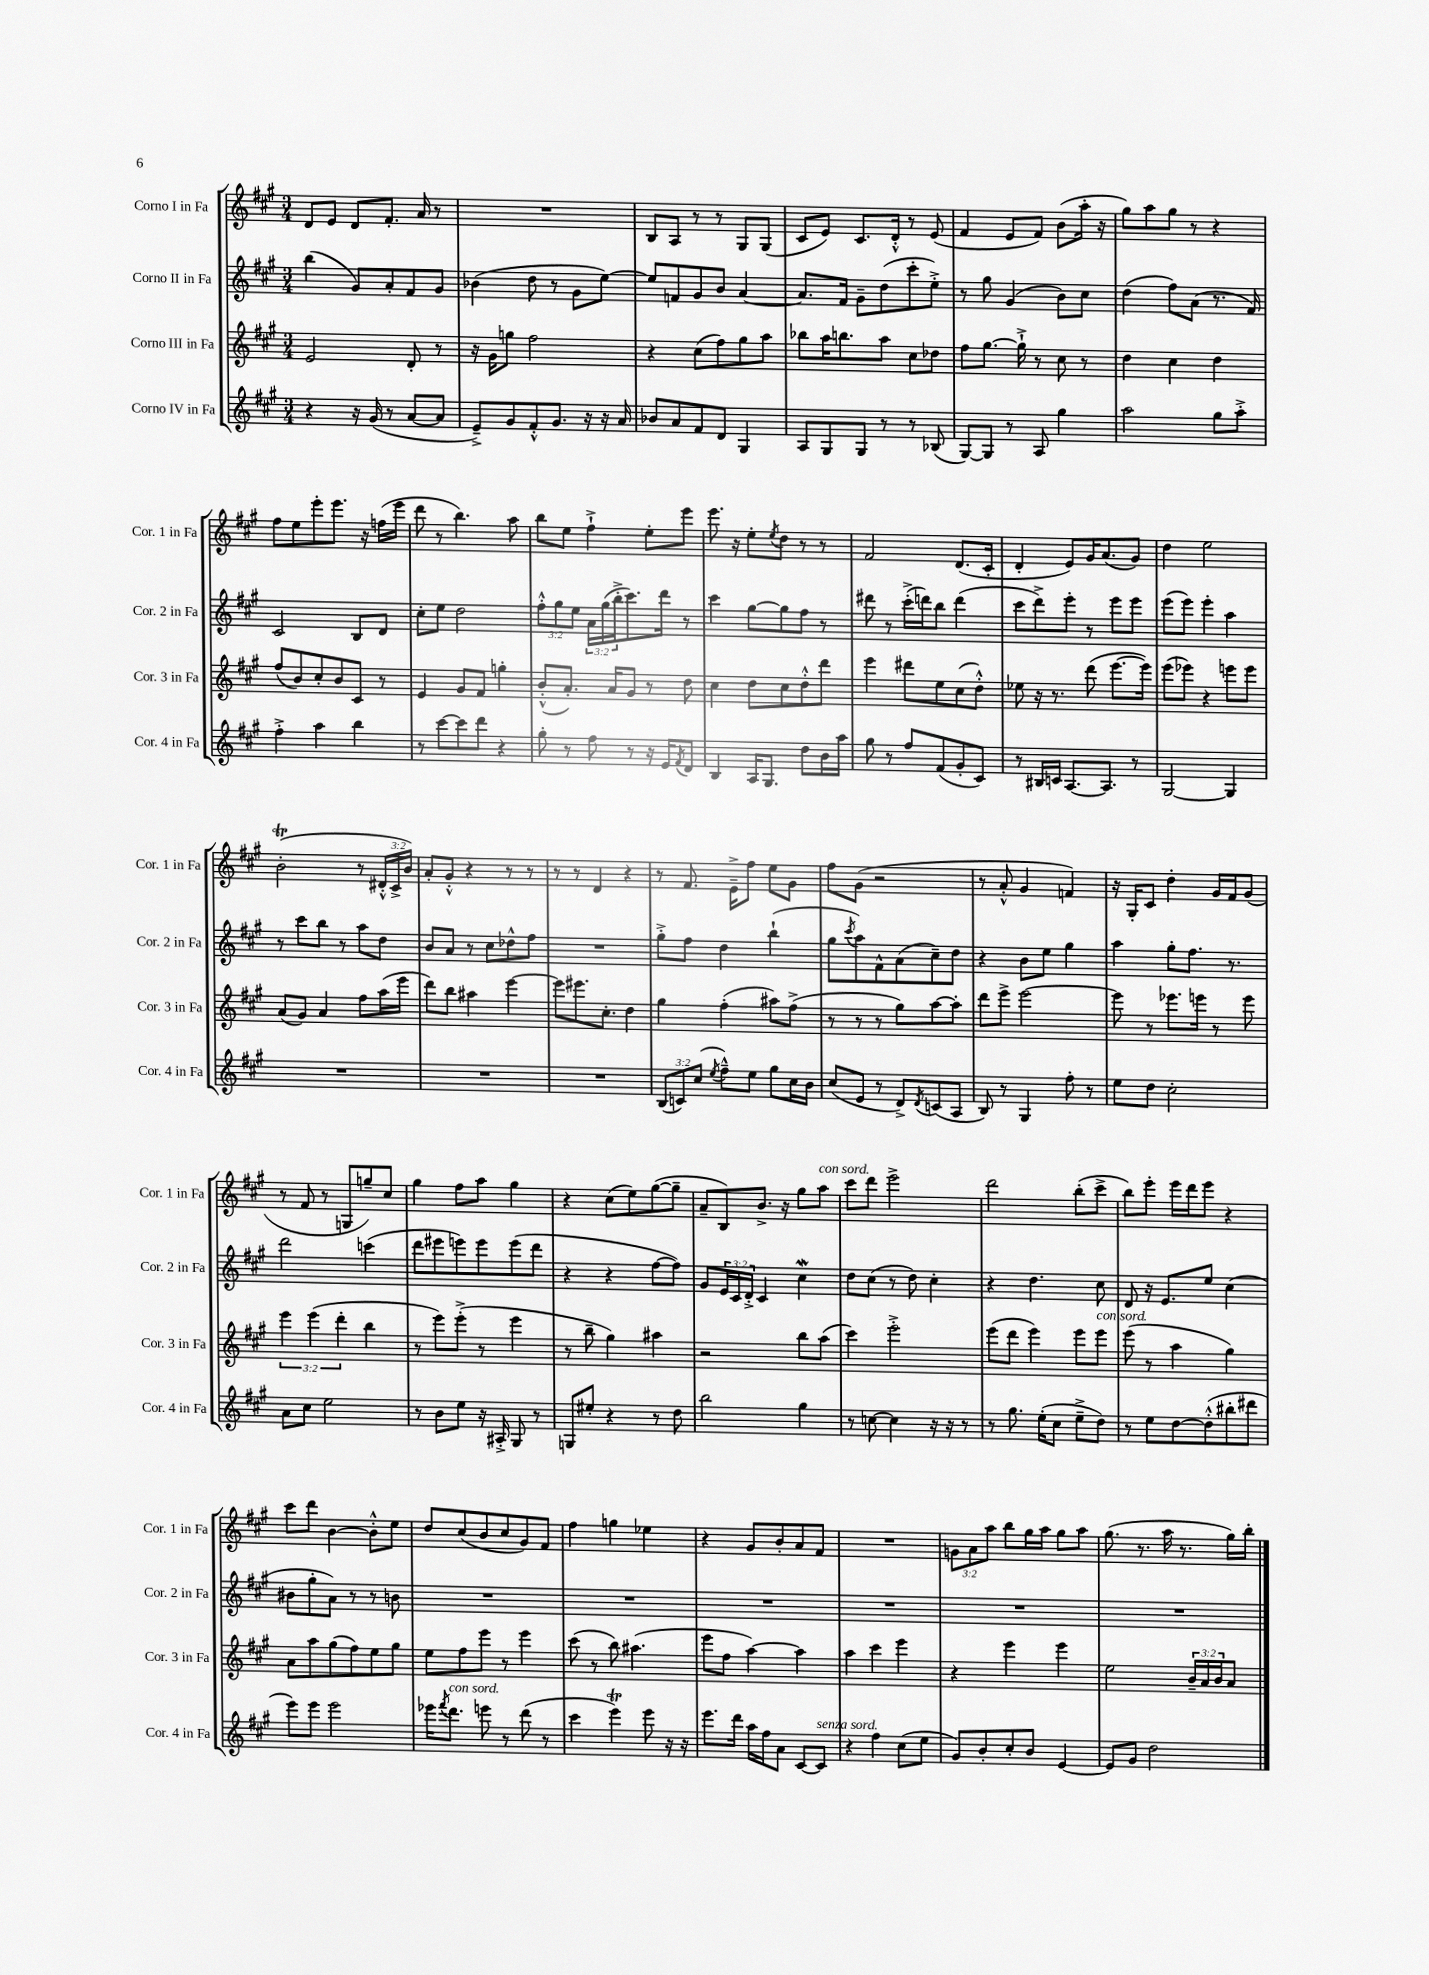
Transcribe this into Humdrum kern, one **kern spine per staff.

**kern	**kern	**kern	**kern
*staff4	*staff3	*staff2	*staff1
*clefG2	*clefG2	*clefG2	*clefG2
*k[f#c#g#]	*k[f#c#g#]	*k[f#c#g#]	*k[f#c#g#]
*M3/4	*M3/4	*M3/4	*M3/4
4r	2e	(4bb	8d
.	.	.	8e
16r	.	8g#)	8d
(16g#	.	.	.
8r	.	8a'	8.f#'
[8a	8d'	8f#	.
.	.	.	16a
8a]	8r	8g#	8r
=	=	=	=
8e~^)	16r	(4b-	2.r
.	16g#	.	.
8g#	8gg	.	.
8f#'^^	2ff#	8dd	.
8.g#	.	8r	.
.	.	8g#	.
16r	.	.	.
16r	.	[8ee)	.
16a	.	.	.
=	=	=	=
8b-	4r	8ee]	8B
8a	.	8f	8A
8f#	(8cc#	8g#	8r
8d	8ff#)	8b	8r
4G#	8gg#	[4a	8G#
.	8aa	.	(8G#
=	=	=	=
8A	8bb-	8.a]	8c#
8G#	16aa	.	8e)
.	8.bb	16f#	.
8G#	.	8g#~	8.c#
8r	8aa	(8dd	.
.	.	.	16d'^^
8r	8cc#	8ccc#'	8r
(8B-	8dd-	8ee'^)	(8e
=	=	=	=
[8G#)	8ff#	8r	4f#
8G#]	[8.gg#	8gg#	.
8r	.	(4g#	8e
.	16gg#`^]	.	.
8A	8r	.	8f#)
4gg#	8cc#	8b)	(8b
.	8r	8cc#	16aa'
.	.	.	16r
=	=	=	=
2aa	4dd	(4dd	8gg#)
.	.	.	8aa
.	4cc#	8ff#)	8gg#
.	.	(8a	8r
8gg#	4dd	8.r	4r
8aa'^	.	.	.
.	.	16f#)	.
=	=	=	=
4ff#'^	(8ff#	2c#	8ff#
.	8b)	.	8ee
4aa	8cc#'	.	8eee'
.	8b	.	8.eee
4bb	8c#	8B	.
.	.	.	16r
.	8r	8d	(16ff
.	.	.	16eee
=	=	=	=
8r	4e	8cc#'	8ddd
[8ccc#	.	8ee	8r
8ccc#]	8g#	2dd	4.bb)
8ddd	8f#	.	.
4r	4gg'	.	.
.	.	.	8aa
=	=	=	=
8gg#'	(8b'^^	12ff#'^^	8bb
.	.	12gg#	.
8r	8.a')	.	8ee
.	.	12ee	.
8ff#	.	24a	4ff#`^
.	.	(24gg#	.
.	16a	.	.
.	.	24bb'^	.
8r	8g#	8.ccc#)	.
16r	8r	.	8ee'
16e	.	16ddd	.
8qf#	.	.	.
8d	8dd	8r	8eee
=	=	=	=
4B	4cc#	4ccc#	8.eee
.	.	.	16r
16A	8dd	[8gg#	8ee'
8.G#	.	.	.
.	.	.	8qee
.	8cc#	8gg#]	8dd
8dd	8dd'^^	8ff#	8r
16b	8ddd	8r	8r
16aa	.	.	.
=	=	=	=
8gg#	4eee	8ddd#	2f#
8r	.	8r	.
8ff#	8ddd#	(16ccc#'^	.
.	.	16ddd)	.
(8f#	8ee	8bb	.
8g#'	(8cc#	(4ddd	(8.d
8c#)	8dd'^^)	.	.
.	.	.	16c#'
=	=	=	=
8r	8ee-	8ccc#	4d'
16B#	16r	8ddd^)	.
16c	8.r	.	.
[8.A	.	8eee'	8e)
.	(8ddd	8r	16g#
8.A]	.	.	(8.a
.	[8.eee	8eee	.
8r	.	8eee	8g#)
.	16eee])	.	.
=	=	=	=
[2G#	(8eee	(8eee	4dd
.	8eee-)	8eee)	.
.	4r	4eee'	2ee
4G#]	8eee	4aa	.
.	8eee	.	.
=	=	=	=
2.r	(8a	8r	(2b'
.	8g#)	8ccc#	.
.	4a	8bb	.
.	.	8r	.
.	8ff#	8aa	8r
.	(16aa	8dd	24d#'^^
.	.	.	24c#^
.	16eee	.	.
.	.	.	24b)
=	=	=	=
2.r	8ddd)	8b	8a'
.	8bb	8a	8g#'^^
.	4aa#	8r	4r
.	.	8cc#	.
.	[4eee	8dd-^^	8r
.	.	8ff#	8r
=	=	=	=
2.r	8eee]	2.r	8r
.	8.eee#	.	8r
.	.	.	4d
.	8.cc#'	.	.
.	4dd	.	4r
=	=	=	=
(12B	4gg#	8gg#'^	8r
12c)	.	.	.
.	.	8ff#	8.f#
(12cc#	.	.	.
8qee	.	.	.
8ff#~^^)	(4ff#'	4dd	.
.	.	.	16e~^
8ee	.	.	8ff#
8gg#	8aa#)	(4bb`	8ee
16cc#	(8ff#^	.	8g#
16b	.	.	.
=	=	=	=
(8cc#	8r	8gg#	8ff#
.	.	8qccc#	.
8e	8r	8aa)	(8g#
8r	8r	8f#^^	2r
8d^)	8gg#)	(8a	.
8qd	.	.	.
(8c	[8aa	8cc#~)	.
8A	8aa']	8dd	.
=	=	=	=
8B)	8ddd	4r	8r
8r	8eee^	.	8a'^^
4G#	[2eee	8b	4g#
.	.	8ee	.
8ff#'	.	4gg#	4f)
8r	.	.	.
=	=	=	=
8ee	8eee]	4aa	16r
.	.	.	16G#'
8dd	8r	.	8c#
2cc#'	8.eee-	8gg#'	4dd'
.	.	8.ff#	.
.	16eee	.	.
.	8r	.	16g#
.	.	8.r	16f#
.	8eee	.	(8g#
=	=	=	=
8a	6eee	2ddd	8r
8cc#	.	.	8f#
.	(6eee	.	.
2ee	.	.	8r
.	6ddd'	.	.
.	.	.	8G
.	4bb	(4ccc	8gg~)
.	.	.	8cc#
=	=	=	=
8r	8r	8ddd	4gg#
8b	8eee)	8eee#	.
8ee	(8eee'^	8eee)	8ff#
16r	8r	8eee	8aa
16A#'^	.	.	.
8G#	4eee	(8eee	4gg#
8r	.	8ddd	.
=	=	=	=
8G	8r	4r	4r
8ee#'	8bb~	.	.
4r	4gg#)	4r	(8cc#
.	.	.	8ee)
8r	4aa#	[8ff#	([8gg#
8dd	.	8ff#])	8gg#~]
=	=	=	=
2bb	2r	8g#	8a~
.	.	24e	8B)
.	.	24c#	.
.	.	24d'^	.
.	.	4c#	8.b^
.	.	.	16r
4gg#	8bb	4cc#	8gg#
.	(8aa	.	8aa
=	=	=	=
8r	4ccc#)	8dd	8ccc#
[8cc	.	(8cc#	8ddd
4cc]	2eee'^	8r	2eee^
.	.	8dd)	.
16r	.	4cc#'	.
16r	.	.	.
8r	.	.	.
=	=	=	=
8r	(8eee	4r	2ddd
8.gg#	8ddd	.	.
.	4eee)	4.dd	.
(16ee'	.	.	.
8cc#	.	.	.
8ee~^	8eee	.	(8bb'
8dd)	8eee	8cc#	8ccc#^
=	=	=	=
8r	(8eee	8d	8bb)
8ee	8r	16r	8eee'
.	.	8.e	.
[8dd	4aa	.	16eee
.	.	.	16ddd
(8dd'^^]	.	8ee	8eee
8bb#'	4gg#)	(4cc#	4r
8ddd#	.	.	.
=	=	=	=
8eee)	8a	8b#	8ccc#
8eee	8aa	8gg#'	8ddd
2eee	(8gg#	8a)	[4b
.	8ff#)	8r	.
.	8ee	8r	8b'^^]
.	8gg#	8b	8ee
=	=	=	=
16eee-	8ee	2.r	8dd
8qfff#	.	.	.
8.ddd	.	.	.
.	8ff#	.	(8cc#
8eee	8eee	.	8b
8r	8r	.	8cc#
(8ddd	4eee	.	8g#)
8r	.	.	8f#
=	=	=	=
4ccc#	(8ccc#	2.r	4ff#
.	8r	.	.
4eee)	8bb)	.	4gg
.	(4.aa#	.	.
8eee	.	.	4ee-
16r	.	.	.
16r	.	.	.
=	=	=	=
8.eee	8eee	2.r	4r
.	8ff#	.	.
16ddd	.	.	.
16aa	[4aa)	.	8g#
16ff#	.	.	.
8a	.	.	8b'
[8c#	4aa]	.	8a
8c#]	.	.	8f#
=	=	=	=
4r	4aa	2.r	2.r
4ff#	4ccc#	.	.
(8cc#	4eee	.	.
8ee	.	.	.
=	=	=	=
8g#)	4r	2.r	12g
.	.	.	12a
8b'	.	.	.
.	.	.	12aa
8cc#'	4eee	.	8bb
8b	.	.	16gg#
.	.	.	16aa
[4e	4eee	.	8gg#
.	.	.	8aa
=	=	=	=
8e]	2ee	2.r	(8.gg#
8g#	.	.	.
.	.	.	8.r
2dd	.	.	.
.	.	.	16aa
.	.	.	8.r
.	24b~	.	.
.	24a	.	.
.	24b	.	.
.	8a	.	16gg#)
.	.	.	16bb'
==	==	==	==
*-	*-	*-	*-
